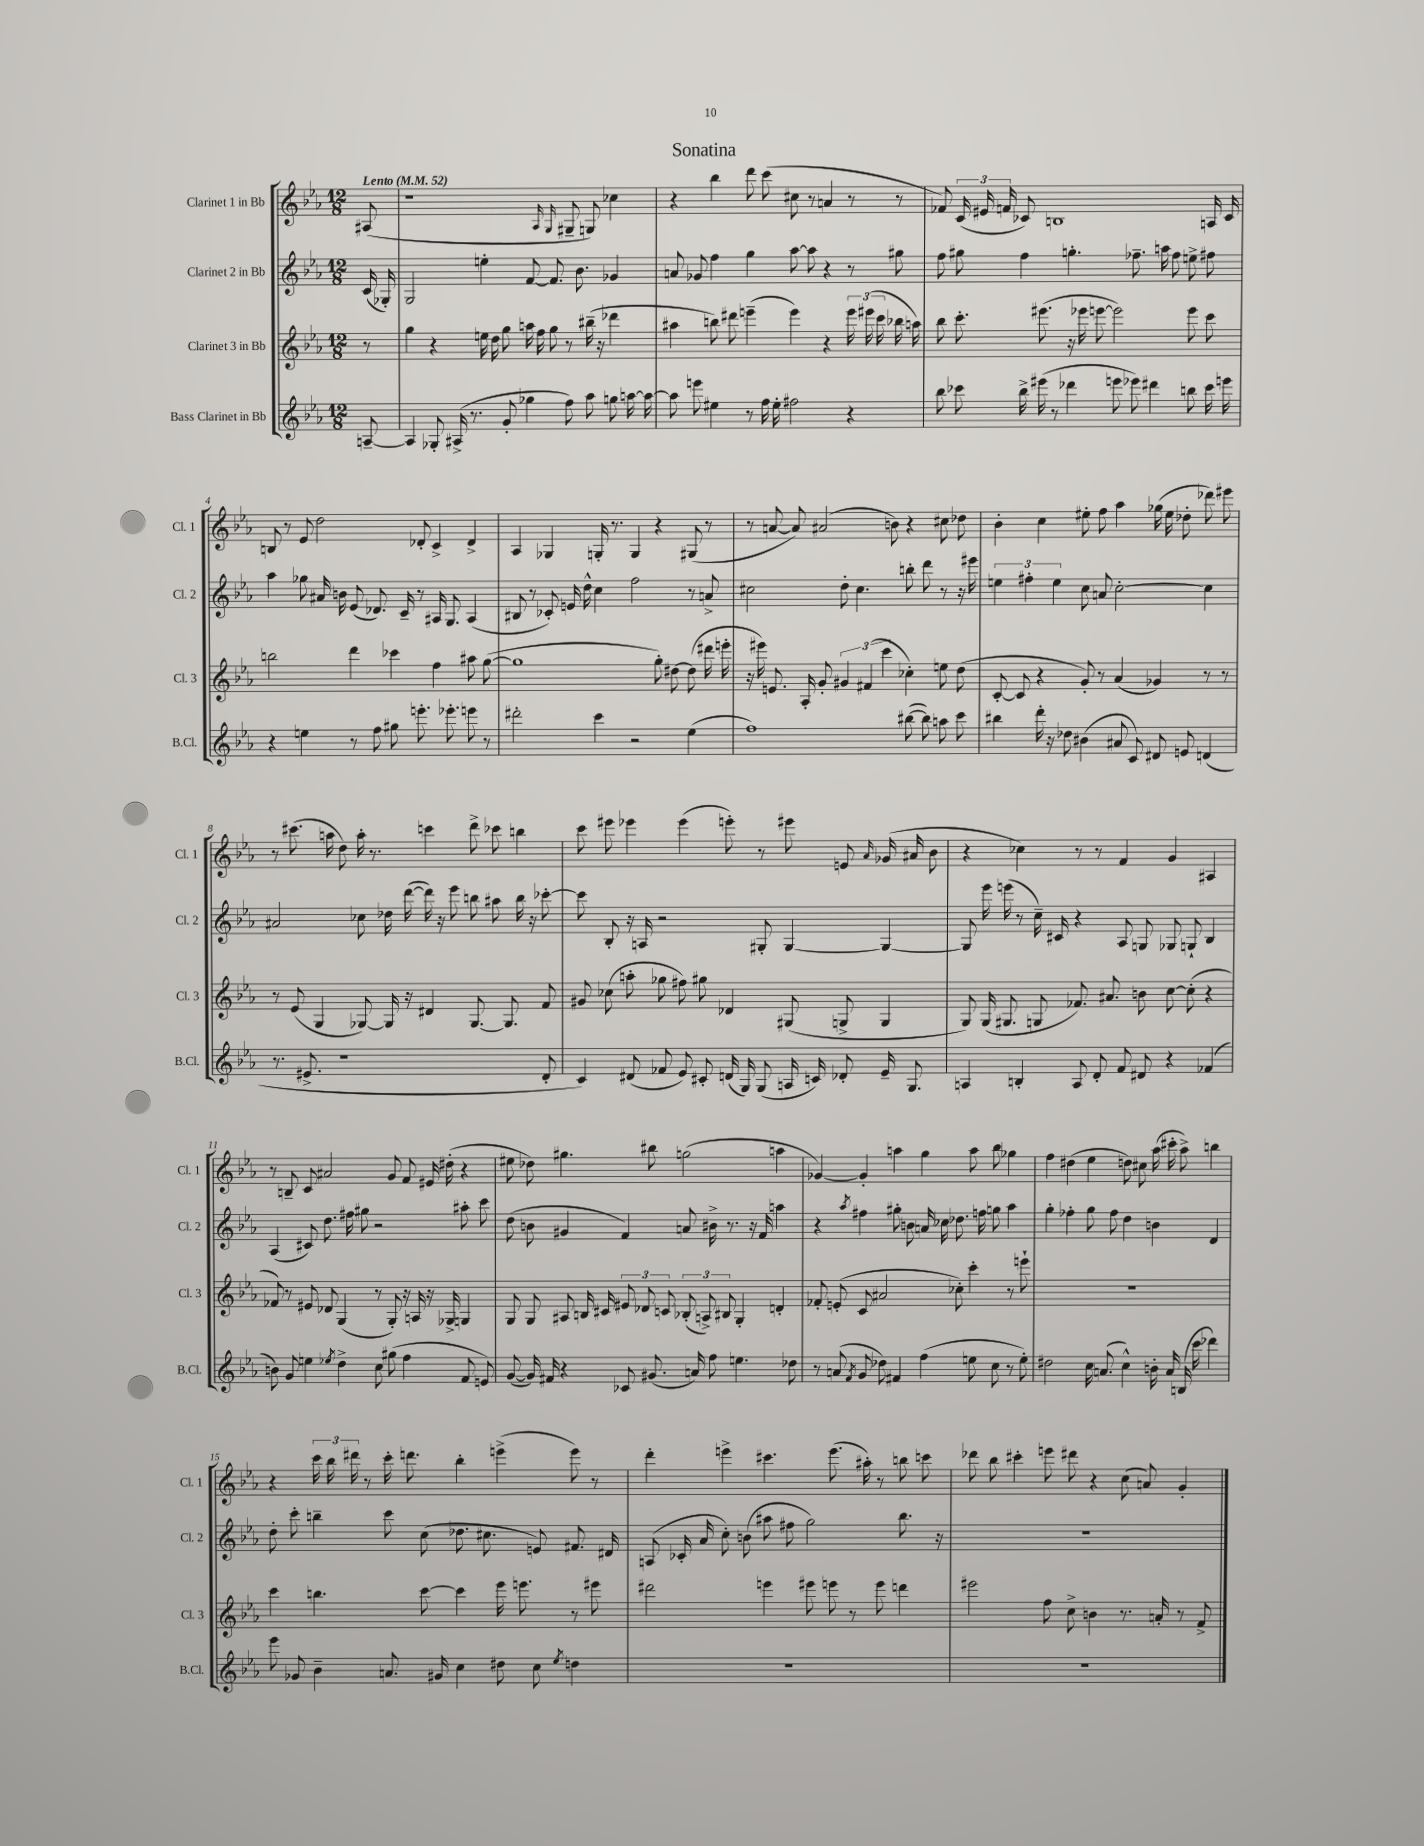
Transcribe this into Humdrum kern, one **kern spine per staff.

**kern	**kern	**kern	**kern
*staff4	*staff3	*staff2	*staff1
*clefG2	*clefG2	*clefG2	*clefG2
*k[b-e-a-]	*k[b-e-a-]	*k[b-e-a-]	*k[b-e-a-]
*M12/8	*M12/8	*M12/8	*M12/8
*MM52	*MM52	*MM52	*MM52
[8A~	8r	(16c	(8A#
.	.	16G-')	.
=	=	=	=
4A]	4gg	2G	1r
8G-'	4r	.	.
(16A#^	.	.	.
8.r	.	.	.
.	16ee	4ee'	.
.	16dd	.	.
8g'	8gg	.	.
4gg-	16aa	[8f	.
.	16ff	.	.
.	8gg	8.f]	.
.	.	.	16qqA-
.	.	.	16qqG
8ff)	8r	.	8G#~
.	.	8.b-	.
8aa-	(16bb#~	.	8G)
.	16r	.	.
8gg	4ddd-	4g-	4cc-
[16aa	.	.	.
16aa_	.	.	.
=	=	=	=
8aa]	4aa#	8a	4r
8eee	.	8g-	.
4ee#	8bb)	4ff	4bb-
.	8ddd#	.	.
8r	(4eee~	4gg	8ddd
16ff	.	.	(8ccc
16ee#'	.	.	.
2ff#	4eee)	[8aa-	8cc#
.	.	8aa-]	8r
.	4r	4r	4a
4r	24eee	8r	8r
.	(24eee#	.	.
.	24ccc	.	.
.	16bb-	8gg#	8r
.	16aa)	.	.
=	=	=	=
8bb-	8bb-	8ff	8f-)
8ccc-	8.ccc'	8gg#	(24c
.	.	.	24e#
.	.	.	24f
16bb-^	.	4ff	8c-)
(16eee#	(8.eee#	.	.
8r	.	.	1B
4ddd-	16r	4.gg'	.
.	16eee-	.	.
.	[8eee	.	.
8eee	2eee])	.	.
8eee-)	.	8.ff-~	.
4ddd#	.	.	.
.	.	16aa	.
.	.	8ff-	.
8bb	8eee	8ee^	.
16ccc-	8ccc	8ff#	16A
16eee	.	.	16c-
=	=	=	=
4r	2bb	4aa-	8B
.	.	.	8r
4ee	.	8gg-	8e-
.	.	16a#	2dd
.	.	16b	.
8r	4ddd	(8e-	.
8ff	.	8.d-)	.
8gg#	4ccc-	.	.
.	.	16c~	.
8.eee'	.	8r	8d-'
.	4ff	16A#	4c^
8.eee-'	.	8.G	.
8eee	8aa#	(4A#	4d-^
8r	([8gg	.	.
=	=	=	=
2ddd#'	1gg]	8B#	4A-
.	.	8r	.
.	.	8c-')	4G-
.	.	16e	.
.	.	16dd^^	.
4ccc	.	4cc	16G'
.	.	.	8.r
2r	.	2ff	4G
.	8gg')	.	4r
.	[8dd#	.	.
(4ee-	(8dd#]	8r	(8G#
.	16ddd#	8a^	8r
.	16eee'	.	.
=	=	=	=
1ff)	16r	2cc#	8r
.	16eee#)	.	.
.	8.e	.	[8a
.	.	.	8a])
.	16A-'	.	.
.	8g'	.	(2a#
.	6g#	8dd'	.
.	.	4.cc#	.
.	(6f#	.	.
.	6ccc	.	.
.	.	.	8b)
([8bb#	4cc-')	8bb'	4r
8bb#])	.	8ddd	.
8aa	8ee	8r	8cc#
8ccc	(8dd	16r	8dd-
.	.	16eee#	.
=	=	=	=
4bb#	[8c'	6ee	4b-'
.	8c]	.	.
.	.	6ff#'	.
16ddd'	4r	.	4cc
16r	.	.	.
.	.	6ee	.
8dd-	.	.	.
(4b#	8g')	8cc	8ee#'
.	8r	8a	8ff
8a#	(4a-	[2cc'	4aa-
8c)	.	.	.
8d#	4g-)	.	(16gg-
.	.	.	16ee#
8e	.	.	8dd-'
(4d	8r	4cc]	8ddd-)
.	8r	.	8eee#
=	=	=	=
8.r	8r	2a#	8r
.	(8e-	.	(8.ccc#
8.e#^	.	.	.
.	4G	.	.
.	.	.	16aa
1r	.	.	8dd)
.	[8G-)	8cc-	16aa'
.	.	.	8.r
.	16G-]	16dd-	.
.	16r	([16ddd	.
.	4d#	16ddd])	4ccc
.	.	16r	.
.	.	8eee-	.
.	[8.G-	8bb	8ddd^
.	.	8aa#	8ccc-
.	8.G-]	.	.
.	.	16bb	4bb
.	.	16r	.
8d'	8f	[8ccc-'	.
=	=	=	=
4c)	8g#	8ccc-]	8ccc
.	(8cc-	8B-'	8eee#
(8d#	8aa'	16r	4eee-
.	.	16A	.
8f-	8gg-	2r	.
8e-)	8ff#)	.	(4eee-
8c#'	8gg#	.	.
(16d	4d-	.	8eee')
16G)	.	.	.
(8G	.	8G#'	8r
16A	(8G#	[4G#	8eee#
16c)	.	.	.
8d-'	8G^	.	8e
.	.	.	16qqa-
16e-~	4G	4G#_	(16g-
8.G	.	.	16a#
.	.	.	8b-
=	=	=	=
4A	8G)	8G#]	4r
.	(16G	16eee-	.
.	8.G#	(16eee	.
4B'	.	8r	4cc-)
.	8G	16cc~)	.
.	.	16c#	.
8A	8.f-)	4r	8r
8d'	.	.	8r
.	8.a#	.	.
8f	.	8A-	4f
8d#	8b	8G	.
4r	[8cc	8G-	4g
.	(8cc']	8G`	.
(4f-	4r	4B-	4A#
=	=	=	=
8b)	8f-)	(4A-	8r
8g	8r	.	8B~
4ee	8e#	8c#)	8c
.	8d-	8.dd	2a#
8qee-	.	.	.
4dd^	(4G	.	.
.	.	16ff#	.
.	.	8gg#	.
8cc	8r	2r	.
(8gg#	8G')	.	8g
4ff	16r	.	8f
.	16A	.	.
.	16r	.	16e#
.	16G-^	.	(16dd#'
8f	4G	8aa#'	4r
8e)	.	8ccc	.
=	=	=	=
([8g	8G	(8dd	8ee#
16g])	8G	8b	8dd-)
16f#	.	.	.
4r	8A#	4g#	4.gg#
.	16B	.	.
.	16c#	.	.
8c-	12e#	4f)	.
.	12d-	.	.
(8.g#	.	.	8bb#
.	12c	.	.
.	(12B-'	8a	(2gg
16a)	.	.	.
.	12A^)	.	.
8ff	.	16b#^	.
.	12B#	.	.
.	.	8.r	.
4.ee	4G'	.	.
.	.	16r	.
.	.	16f	.
.	4d'	4aa	4aa
8dd-	.	.	.
=	=	=	=
8r	8f-'	4r	[4g-)
(8a	(8e'	.	.
8qf	.	8qaa-	.
8g	8c	4ff#	4g-']
8dd-)	2a#	.	.
4f#	.	8gg#'	4aa
.	.	8b	.
(4ff	.	16a	4gg
.	.	16cc-	.
.	8cc-')	8.dd-	.
8ee	4ccc'	.	8aa
.	.	16ff	.
8cc	.	8gg	8bb-
8r	8r	4aa-	4gg-
8ee')	8eee`	.	.
=	=	=	=
2dd#	1.r	4gg'	4ff
.	.	4ff-'	(4dd#
16cc	.	8gg	4ee-
(8.a	.	.	.
.	.	8ff-	.
4cc^^)	.	4dd	8dd)
.	.	.	8cc#
16b'	.	4b	(16aa-
16a	.	.	16ccc#'
(16B	.	.	8aa-^)
16ccc	.	.	.
4ddd-)	.	4d	4bb
=	=	=	=
8eee-	4ccc	8dd'	4r
8g-	.	8ccc'	.
4b-~	4.bb	4bb~	24ccc
.	.	.	24bb-
.	.	.	24ddd#
.	.	.	8r
8.a	.	8ccc	16ccc'
.	.	.	8.ddd
.	[8ccc	(8cc	.
16g#	.	.	.
4cc	4ccc]	8.dd-	4bb-'
.	.	8.cc#	.
8dd#	16eee-	.	(4eee^
.	8.eee	.	.
8cc	.	8e)	.
8qee-	.	.	.
4dd	8r	8.f#	8eee)
.	8eee#	.	8r
.	.	16d#	.
=	=	=	=
1.r	2ddd#	(8A	4ddd'
.	.	16c-'	.
.	.	16a-	.
.	.	8cc')	4eee^
.	.	(8b	.
.	4eee	8aa#	4.ccc#
.	.	8ff#	.
.	8eee#	2gg)	.
.	8eee	.	(8.eee
.	8r	.	.
.	.	.	16aa#')
.	8eee	.	8r
.	4ddd	8.bb-	8bb
.	.	.	8ccc
.	.	16r	.
=	=	=	=
1.r	2eee#	1.r	8ddd-
.	.	.	8bb-
.	.	.	4ccc#'
.	8ff	.	8eee
.	8cc^	.	8ddd#
.	4b	.	4r
.	8.r	.	(8cc
.	.	.	8a)
.	16a'	.	.
.	8r	.	4g'
.	8f^	.	.
==	==	==	==
*-	*-	*-	*-
